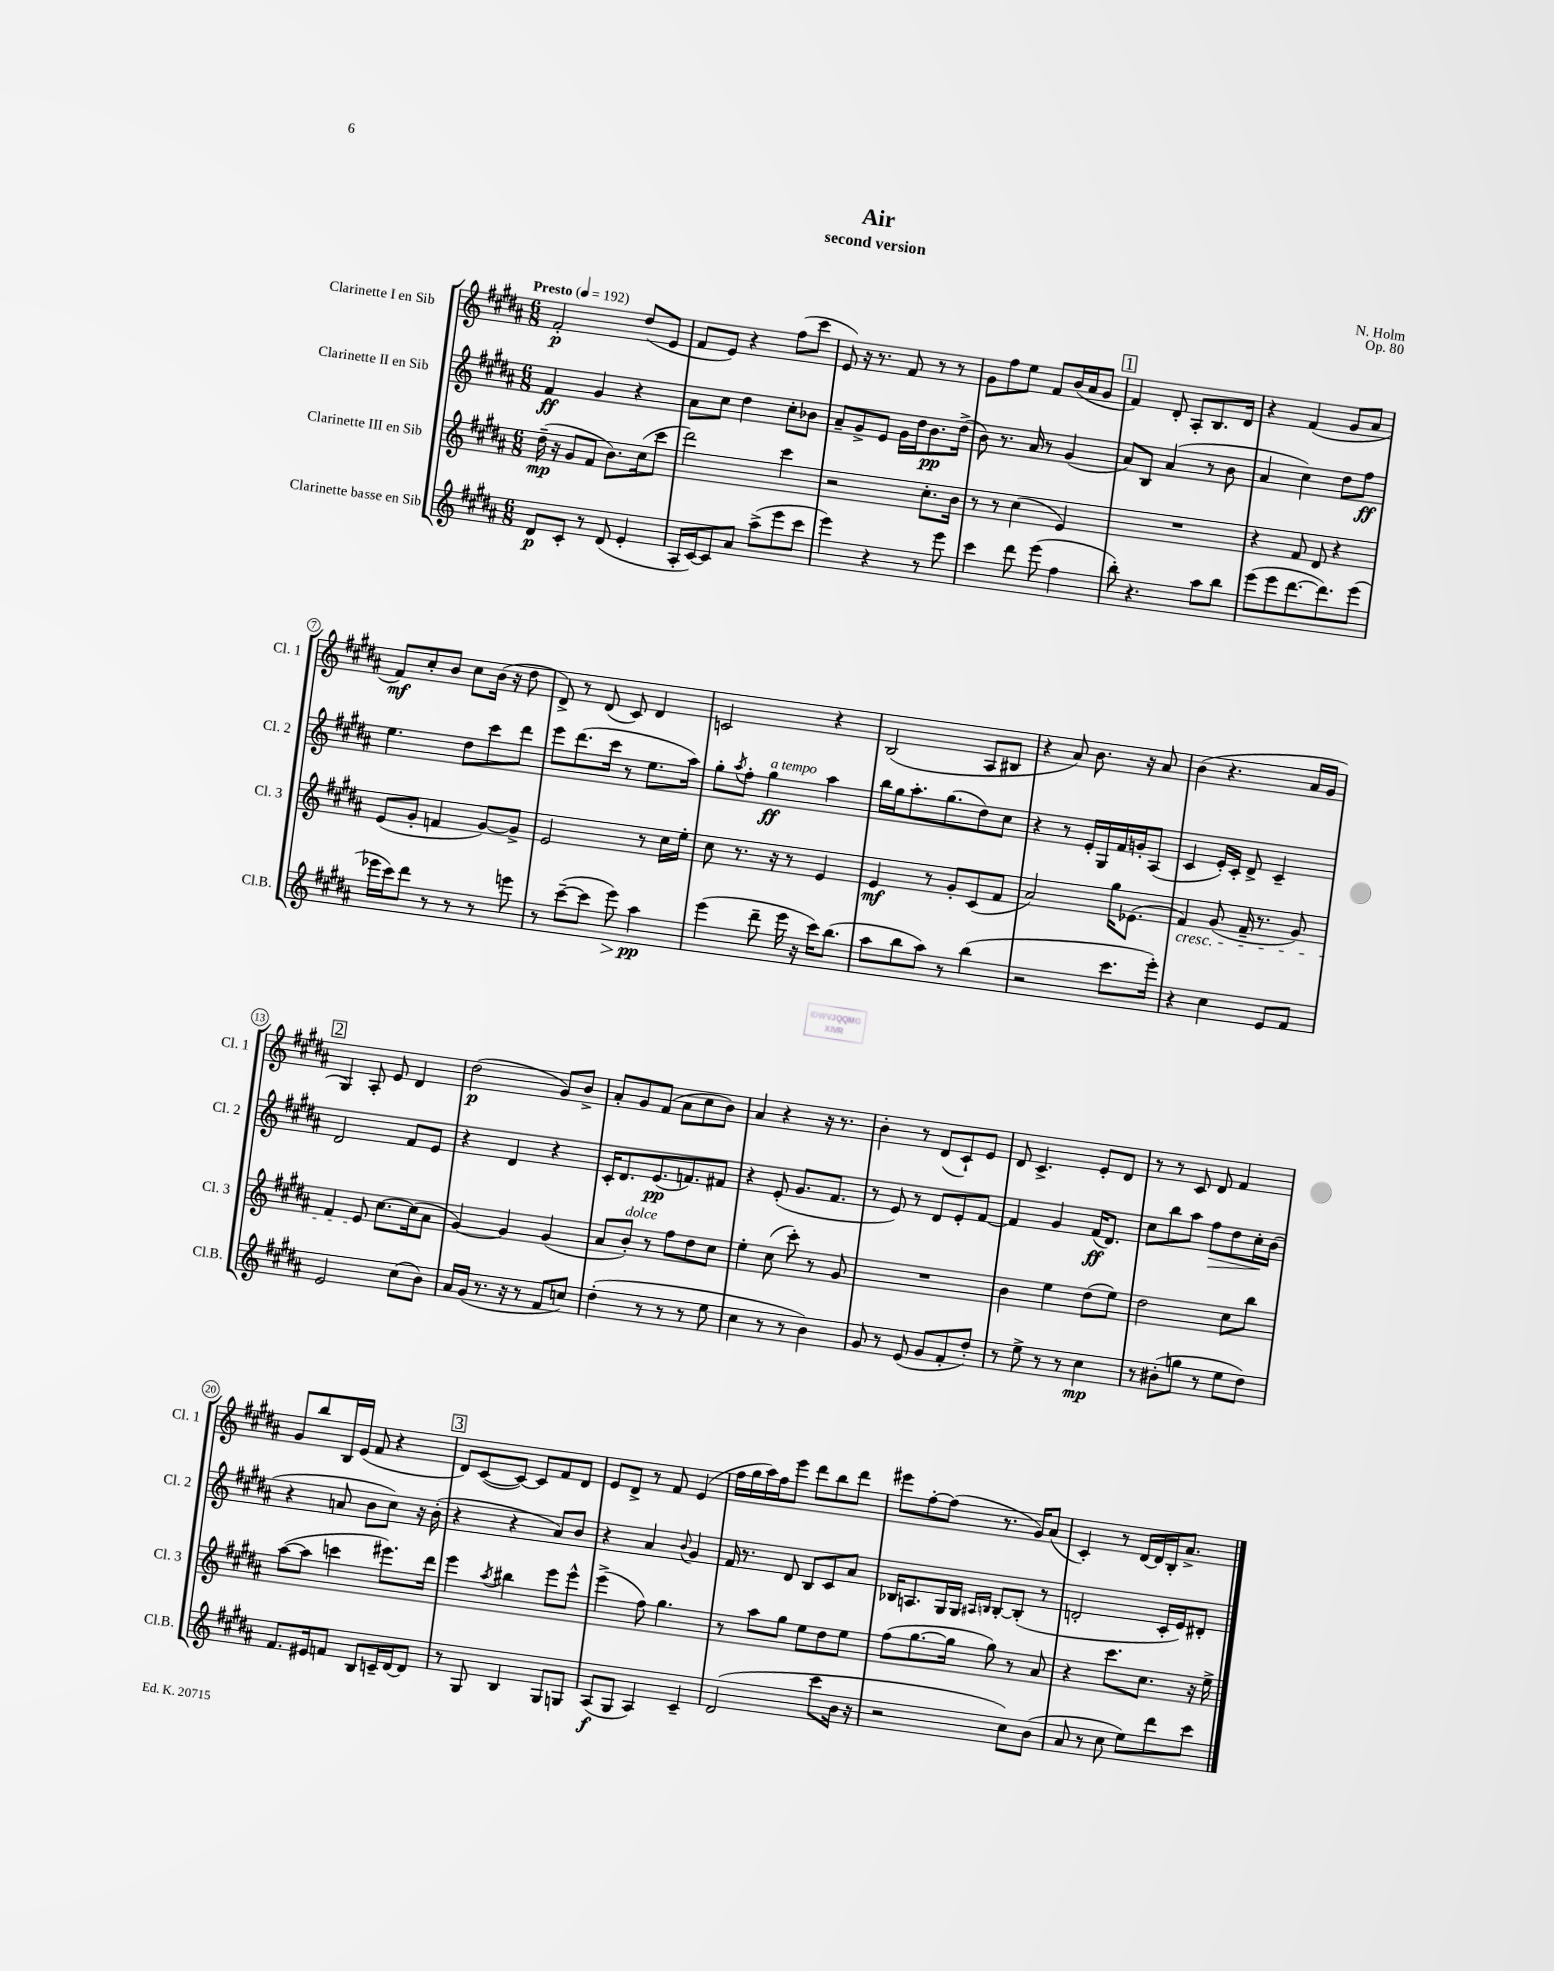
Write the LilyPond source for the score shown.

\header { title = "Air" composer = "N. Holm" subtitle = "second version" opus = "Op. 80" }
<<
\new StaffGroup <<
\new Staff = "s0" \with { instrumentName = "Clarinette I en Sib" shortInstrumentName = "Cl. 1" } {
    \clef treble \key b \major \numericTimeSignature \time 6/8 \tempo "Presto" 4 = 192
    fis'2-.\p dis''8( e'8 |
    fis'8 e'8) r4 fis''8( cis'''8 |
    e'8) r16 r8. fis'8 r8 r8 |
    gis'8 fis''8 e''8 fis'8 b'16( ais'16 gis'8 |
    \mark \markup { \box "1" } fis'4) dis'8-. ais8-. b8. dis'16 |
    r4 fis'4( gis'8 ais'8 |
    fis'8\mf) cis''8-. b'8 cis''8 b'16( r16 dis''8 |
    dis'8->) r8 dis'8( cis'8) dis'4 |
    c'2 r4 |
    b2( ais8 bis8 |
    r4 ais'8) b'8. r16 ais'8 |
    b'4( r4. ais'16 gis'16 |
    \mark \markup { \box "2" } gis4) ais8-. e'8 dis'4 |
    dis''2\p( gis'8) b'8-> |
    ais'8-. gis'8 fis'8( ais'8 cis''8 b'8) |
    ais'4 r4 r16 r8. |
    b'4-. r8 dis'8( cis'8-!) e'8 |
    dis'8 cis'4.-> e'8-. dis'8 |
    r8 r8 cis'8 dis'8 fis'4 |
    gis'8 b''8 b16 e'16( fis'8 r4 |
    \mark \markup { \box "3" } dis'8) cis'8~( cis'8~) cis'8 fis'8 dis'8 |
    e'8 dis'8-> r8 fis'8 e'4( |
    fis''16 gis''16 ais''16) fis''16 e'''8 dis'''8 b''8 dis'''8 |
    eis'''8 fis''8~-. fis''8( r8. gis'16) ais'8( |
    cis'4-.) r8 dis'16~ dis'16 b16-. ais'8.-> \bar "|." |
}
\new Staff = "s1" \with { instrumentName = "Clarinette II en Sib" shortInstrumentName = "Cl. 2" } {
    \clef treble \key b \major \numericTimeSignature \time 6/8
    fis'4\ff gis'4 r4 |
    ais'8 cis''8 dis''4 cis''8-. bes'8 |
    ais'8-- gis'8-> e'8 gis'16 dis''16 b'8.\pp dis''16->( |
    b'8) r8. ais'16 r8 gis'4( |
    \mark \markup { \box "1" } ais'8) b8 ais'4( r8 b'8 |
    ais'4 cis''4) dis''8 fis''8\ff |
    e''4. dis''8 cis'''8 dis'''8 |
    e'''8 dis'''8.( cis'''16 r8 e''8. ais''16) |
    gis''8-. \acciaccatura { ais''8 } fis''8-. gis''4\ff^\markup { \italic "a tempo" } ais''4 |
    b''16 gis''16 ais''8.-. gis''8.( dis''8) cis''8 |
    r4 r8 e'16-. gis16 fis'16 g'16-. ais8( |
    cis'4 e'16-.) cis'16-. dis'8-> cis'4-- |
    \mark \markup { \box "2" } dis'2 fis'8 e'8 |
    r4 dis'4 r4 |
    cis'16-. dis'8. e'8.\pp( f'8.) fis'8 |
    r4 e'8-.( gis'8. fis'8. |
    r8 e'8) r8 dis'8 e'8-. fis'8~ |
    fis'4 gis'4 fis'16\ff( dis'8.) |
    cis''8 b''8 ais''8 fis''8\> dis''8 cis''16-.\! b'16( |
    r4 a'8 b'8 cis''8) r16 b'16-.( |
    \mark \markup { \box "3" } r4 r4 ais'8) b'8 |
    r4 ais'4 \appoggiatura { b'8 } gis'4 |
    fis'16 r8. dis'8 b8 cis'8 ais'8 |
    bes16 a8. gis16 gis16 \grace { ais16 b16 } b8~-. b8-.( r8 |
    d'2-. cis'16-. e'16) dis'8-. \bar "|." |
}
\new Staff = "s2" \with { instrumentName = "Clarinette III en Sib" shortInstrumentName = "Cl. 3" } {
    \clef treble \key b \major \numericTimeSignature \time 6/8
    dis''16--\mp( r16 gis'8 fis'8 b'8.) cis''16( cis'''8 |
    dis'''2) cis'''4 |
    r2 cis''8.-. b'16 |
    r8 r8 cis''4( e'4) |
    \mark \markup { \box "1" } R2. |
    r4 fis'8 dis'8 r4 |
    e'8( gis'8-. f'4 gis'8~) gis'8-> |
    e'2 r8 cis''16 e''16-. |
    cis''8 r8. r16 r8 e'4 |
    e'4\mf r8 gis'8-. cis'8( fis'8 |
    ais'2) gis''16 ees'8.( |
    fis'4\cresc) gis'8( fis'16-- r8. gis'8) |
    \mark \markup { \box "2" } fis'4 e'8\! cis''8.~ cis''16( ais'8 |
    gis'4~) gis'4 gis'4( |
    ais'8 b'8-.^\markup { \italic "dolce" }) r8 fis''8 dis''8 cis''8 |
    e''4-. cis''8( cis'''8-.) r8 gis'8 |
    R2. |
    b'4 e''4 dis''8( e''8) |
    dis''2 cis''8 b''8 |
    ais''8~( ais''8 c'''4 eis'''8.) dis'''16 |
    \mark \markup { \box "3" } e'''4 \acciaccatura { ais''8 } bis''4 e'''8 e'''8-^ |
    e'''4->( fis''8) gis''4. |
    r8 ais''8 gis''8 e''8 dis''8 e''8 |
    fis''8( gis''8.~ gis''16 gis''8) r8 ais'8 |
    r4 cis'''8. cis''8. r16 e''16-> \bar "|." |
}
\new Staff = "s3" \with { instrumentName = "Clarinette basse en Sib" shortInstrumentName = "Cl.B." } {
    \clef treble \key b \major \numericTimeSignature \time 6/8
    dis'8\p cis'8-. r8 dis'8( e'4-. |
    ais16-. cis'16~) cis'8 ais'8 ais''8->( e'''8 cis'''8 |
    e'''4) r4 r8 e'''8 |
    cis'''4 dis'''8 e'''8( fis''4 |
    \mark \markup { \box "1" } b''8-.) r4. ais''8 b''8 |
    e'''8( e'''8 dis'''8.~ dis'''8.) e'''8( |
    ees'''16 cis'''16) dis'''8 r8 r8 r8 e'''8 |
    r8 cis'''8~--( cis'''8 e'''8\>) ais''4\pp\! |
    e'''4( dis'''8-- e'''16 r16 cis'''16) b''8.( |
    ais''8 b''8 ais''8) r8 b''4( |
    r2 cis'''8. e'''16-.) |
    r4 cis''4 e'8 fis'8 |
    \mark \markup { \box "2" } e'2 cis''8( b'8) |
    ais'16 gis'16( r8. r16 r8 fis'8 c''8) |
    dis''4-.( r8 r8 r8 e''8 |
    cis''4 r8 r8 b'4) |
    gis'8 r8 e'8( gis'8 fis'8-. dis''8-.) |
    r8 e''8-> r8 r8 cis''4\mp |
    r8 bis'8-.( g''8 r8 e''8 dis''8) |
    fis'8. eis'16 f'8 b8 c'16-- dis'16~ dis'8 |
    \mark \markup { \box "3" } r8 gis8 b4 gis8 g8 |
    ais8\f( gis8 ais4) cis'4-- |
    dis'2( cis'''8 b'16 r16 |
    r2 cis''8) b'8( |
    ais'8 r8 cis''8 e''8) dis'''8 cis'''8 \bar "|." |
}
>>
>>
\layout { \context { \Score \override BarNumber.stencil = #(make-stencil-circler 0.1 0.3 ly:text-interface::print) } }
